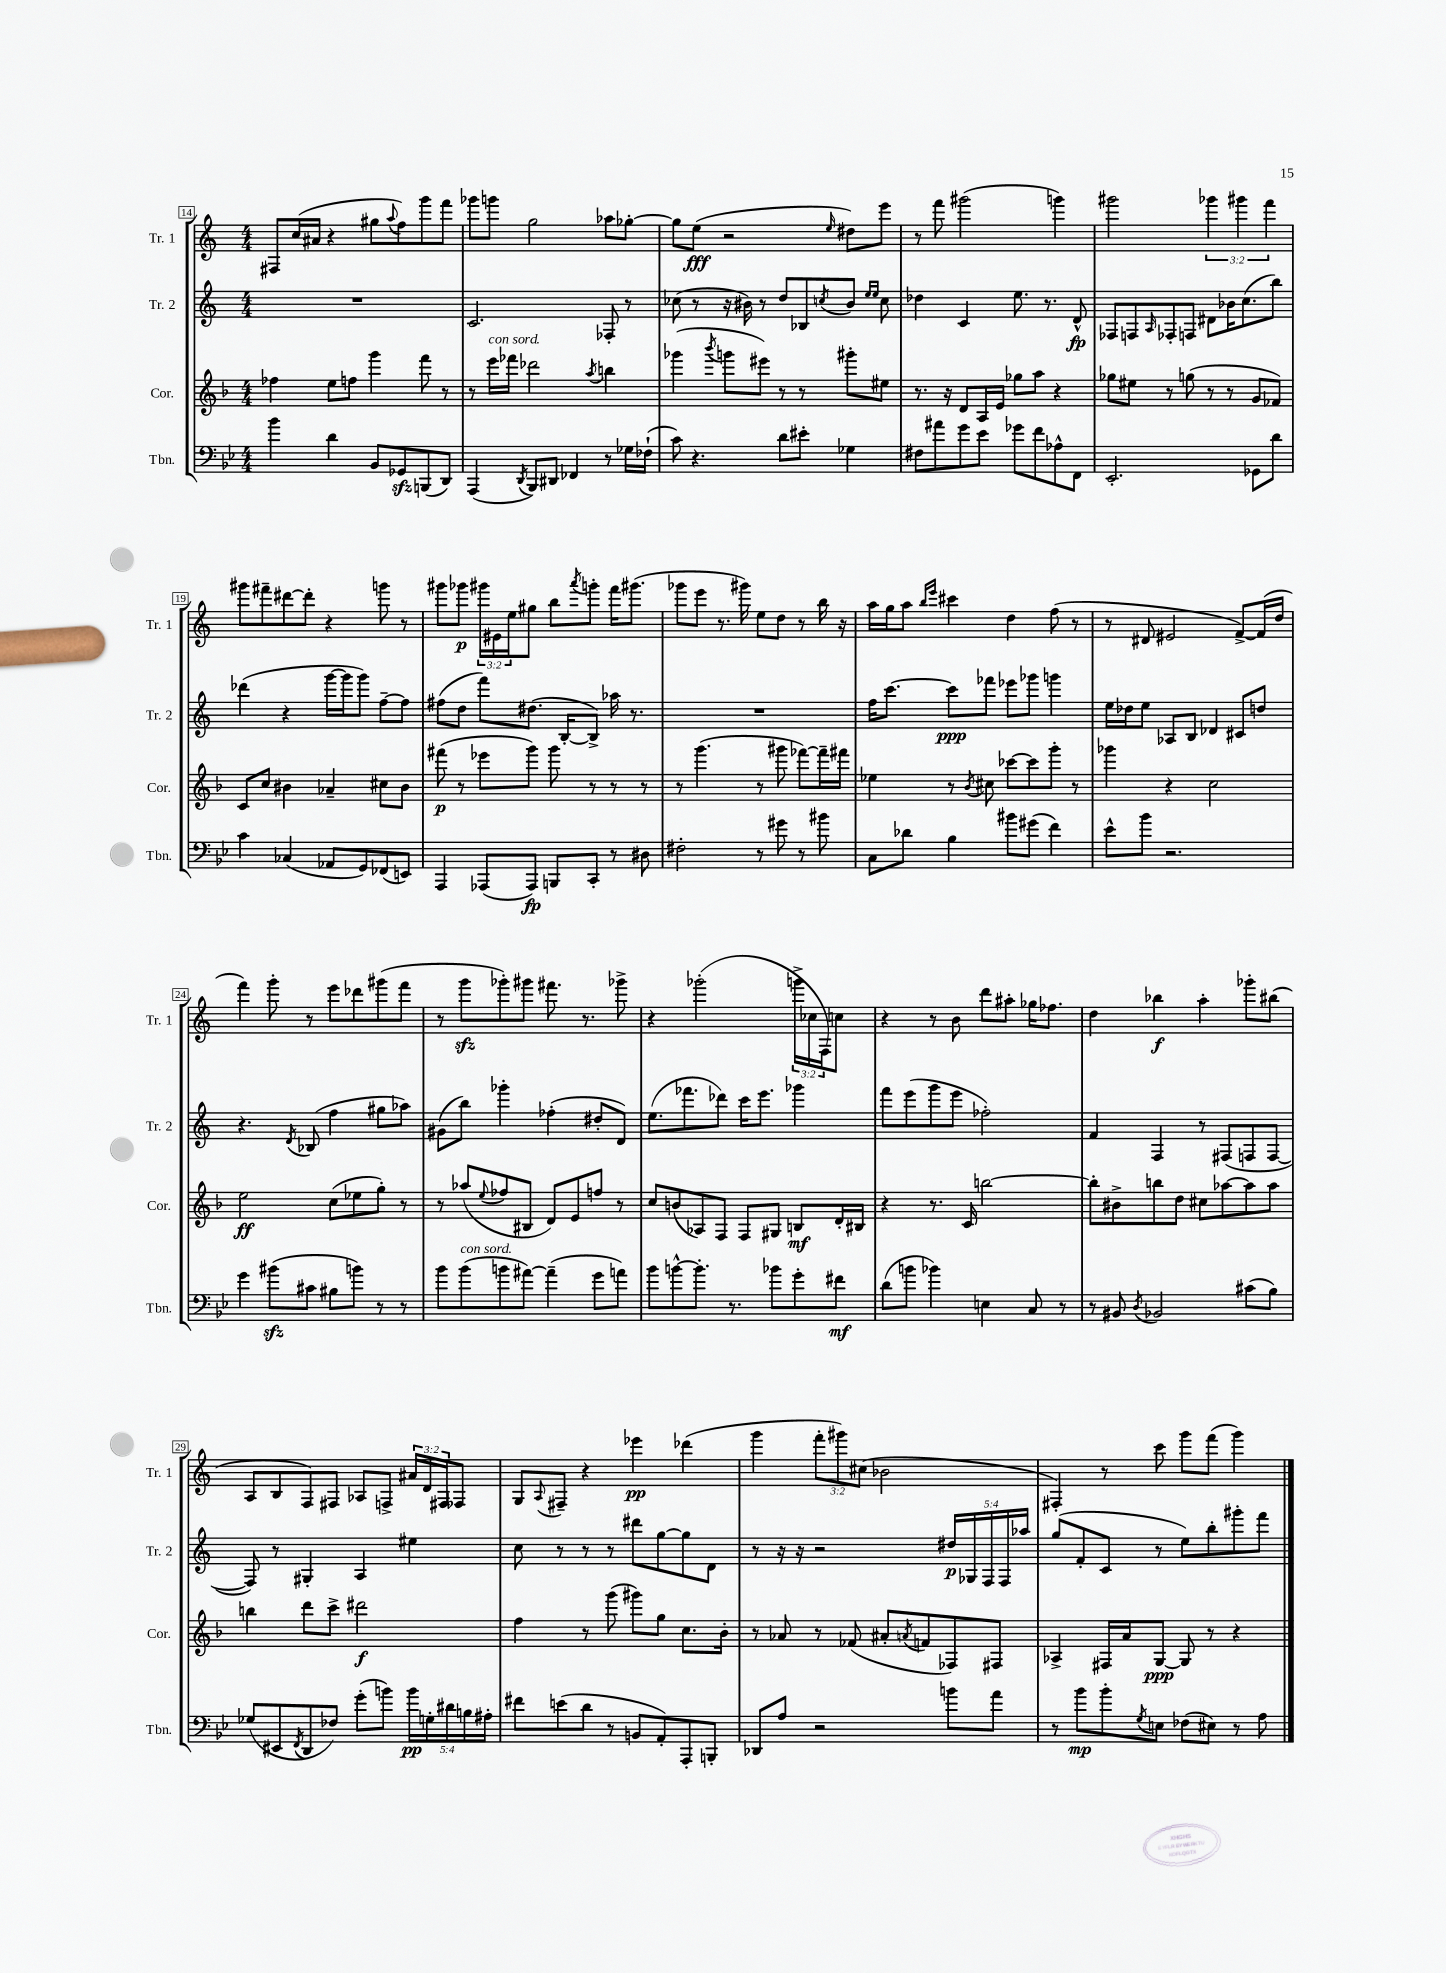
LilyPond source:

<<
\new StaffGroup <<
\new Staff = "s0" \with { instrumentName = "Tr. 1" shortInstrumentName = "Tr. 1" } {
    \clef treble \key c \major \numericTimeSignature \time 4/4 \override Staff.TupletNumber.text = #tuplet-number::calc-fraction-text
    fis8 c''16( ais'16 r4 gis''8 \appoggiatura { a''8 } f''8) g'''8 f'''8 |
    ges'''8 g'''8 g''2 aes''8 ges''8~-. |
    ges''8 e''8\fff( r2 \grace { e''16 } dis''8) e'''8 |
    r8 f'''8 gis'''2( g'''4) |
    gis'''2 \tuplet 3/2 { ges'''4 gis'''4 f'''4 } |
    gis'''8 fis'''8-- dis'''8~ dis'''8-. r4 g'''8 r8 |
    gis'''8 ges'''8\p \tuplet 3/2 { gis'''16 eis'16 e''16 } gis''8 b''8 \acciaccatura { a'''8 } g'''8-. f'''16 gis'''8.( |
    ges'''8 e'''8 r8. gis'''16) e''8 d''8 r8 b''16 r16 |
    a''16 g''16 a''8 \grace { b''16 e'''16 } cis'''4 d''4 f''8( r8 |
    r8 dis'8 eis'2 f'8~->) f'16( d''16 |
    f'''4) g'''8-. r8 e'''8 des'''8 gis'''8( f'''8 |
    r8 g'''8\sfz ges'''8-.) gis'''8 fis'''8. r8. ges'''8-> |
    r4 ges'''2-.( \tuplet 3/2 { g'''16-> ces''16 f16) } c''8 |
    r4 r8 b'8 d'''8 ais''8-. ges''16 fes''8. |
    d''4 bes''4\f a''4-. ges'''8-. bis''8( |
    a8 b8 f8) fis8 aes8 f8-> \tuplet 3/2 { ais'16 d'16 fis16 } fes8 |
    g8 \appoggiatura { a8 } fis8-- r4 ees'''4\pp des'''4( |
    g'''4 \tuplet 3/2 { f'''8-. gis'''8) cis''8( } bes'2 |
    fis4-.) r8 c'''8 g'''8 f'''8( g'''4) \bar "|." |
}
\new Staff = "s1" \with { instrumentName = "Tr. 2" shortInstrumentName = "Tr. 2" } {
    \clef treble \key c \major \numericTimeSignature \time 4/4 \override Staff.TupletNumber.text = #tuplet-number::calc-fraction-text
    R1 |
    c'2. fes8-. r8 |
    ces''8( r8 r16 bis'16) r8 d''8 bes8 \acciaccatura { c''8 } bis'8 \grace { e''16 e''16 } c''8 |
    des''4 c'4 e''8. r8. d'8-^\fp |
    fes8 f8 \grace { a16 } fes8-. f8 dis'8 bes'16 c''8.( b''8) |
    des'''4( r4 g'''16~ g'''16 g'''8) f''8~-- f''8 |
    fis''8( d''8 f'''8) dis''8.( b16~-. b8->) aes''16 r8. |
    R1 |
    f''16 c'''8.~ c'''8\ppp fes'''8 ees'''8 ges'''8 g'''4 |
    e''16 des''16 e''8 aes8 b8 des'4 cis'8 d''8 |
    r4. \acciaccatura { d'8 } bes8( f''4 gis''8 aes''8) |
    gis'8( b''8) ges'''4-. fes''4-.( dis''8-. d'8) |
    e''8.( fes'''8. des'''8) c'''16 e'''8. ges'''4 |
    f'''8 e'''8( g'''8 e'''8 fes''2-.) |
    f'4 f4 r8 fis8( f8 f8~ |
    f8) r8 gis4-. a4 eis''4 |
    c''8 r8 r8 r8 dis'''8 g''8~ g''8 d'8 |
    r8 r16 r16 r2 \tuplet 5/4 { dis''16\p ges16 f16 f16 aes''16 } |
    g''8( f'8-. c'8 r8 e''8) b''8-. gis'''8-. f'''8 \bar "|." |
}
\new Staff = "s2" \with { instrumentName = "Cor." shortInstrumentName = "Cor." } {
    \clef treble \key f \major \numericTimeSignature \time 4/4
    fes''4 e''8 f''8 g'''4 f'''8 r8 |
    r8 e'''16^\markup { \italic "con sord." } fes'''16 des'''2 \acciaccatura { a''8 } b''4 |
    ges'''4( \acciaccatura { bes'''8 } g'''8 eis'''8) r8 r8 gis'''8-. eis''8 |
    r8. r16 d'8 a16 e'16 ges''8 a''8 r4 |
    ges''8 eis''8 r8 g''8( r8 r8 g'8 fes'8) |
    c'8 c''8 bis'4 aes'4-- cis''8 bis'8 |
    fis'''8\p( r8 ees'''8 g'''8) g'''8 r8 r8 r8 |
    r8 g'''4.( r8 gis'''8 fes'''8~) fes'''16-- fis'''16 |
    ees''4 r8 \acciaccatura { bes'8 } cis''8 ces'''8~ ces'''8 g'''8-. r8 |
    ges'''4 r4 c''2 |
    e''2\ff c''8( ees''8 g''8-.) r8 |
    r8 aes''8( \appoggiatura { e''8 } fes''8 bis8 d'8) e'8 f''8 r8 |
    c''8 b'8( aes8) f8 f8 gis8 b8\mf d'16-. bis16 |
    r4 r8. c'16 b''2~ |
    b''8-. bis'8-> b''8 d''8 cis''8 aes''8~ aes''8 aes''8 |
    b''4 d'''8 c'''8-> dis'''2\f |
    f''4 r8 g'''8( gis'''8) g''8 c''8. bes'16-. |
    r8 aes'8 r8 fes'8( ais'8-. \acciaccatura { a'8 } f'8 fes8) fis8 |
    aes4-> fis16 a'16 g8~\ppp g8 r8 r4 \bar "|." |
}
\new Staff = "s3" \with { instrumentName = "Tbn." shortInstrumentName = "Tbn." } {
    \clef bass \key bes \major \numericTimeSignature \time 4/4 \override Staff.TupletNumber.text = #tuplet-number::calc-fraction-text
    bes'4 d'4 bes,8 ges,8\sfz b,,8( d,8) |
    a,,4( \acciaccatura { d,8 } bes,,8) dis,8 fes,4 r8 ges16 fes16-!( |
    c'8) r4. d'8 eis'8-. ges4 |
    fis8 ais'8 g'8 ees'8 ges'8 f'8 aes8-^ f,8 |
    ees,2.-. ges,8 d'8 |
    c'4 ces4( aes,8 g,8) fes,8( e,8) |
    a,,4 aes,,8( aes,,8\fp) b,,8 c,8-. r8 dis8 |
    fis2-. r8 gis'8 r8 bis'8 |
    c8 des'8 bes4 bis'8 gis'8( f'4) |
    ees'8-^ bes'8 r2. |
    g'4 bis'8\sfz( cis'8 bis8 b'8) r8 r8 |
    bes'8 bes'8^\markup { \italic "con sord." }( b'8 ais'8~) ais'4--( g'8 a'8) |
    bes'8 b'8~-^ b'8.-. r8. bes'8 g'8-. fis'8\mf |
    d'8( b'8 bes'4) e4 c8 r8 |
    r8 bis,8 \acciaccatura { d8 } bes,2 cis'8( bes8) |
    ges8( eis,8 \acciaccatura { f,8 } d,8 fes8) g'8-.( b'8) \tuplet 5/4 { b'16\pp g16-. dis'16 b16 ais16-. } |
    fis'8 e'8( d'8 r8 b,8 a,8-.) a,,8-. b,,8-. |
    des,8 a8 r2 b'8 a'8 |
    r8 bes'8\mp bes'8-. \acciaccatura { g8 } e8 fes8( eis8) r8 a8 \bar "|." |
}
>>
>>
\layout { \context { \Score currentBarNumber = #14 \override BarNumber.stencil = #(make-stencil-boxer 0.1 0.3 ly:text-interface::print) } }
